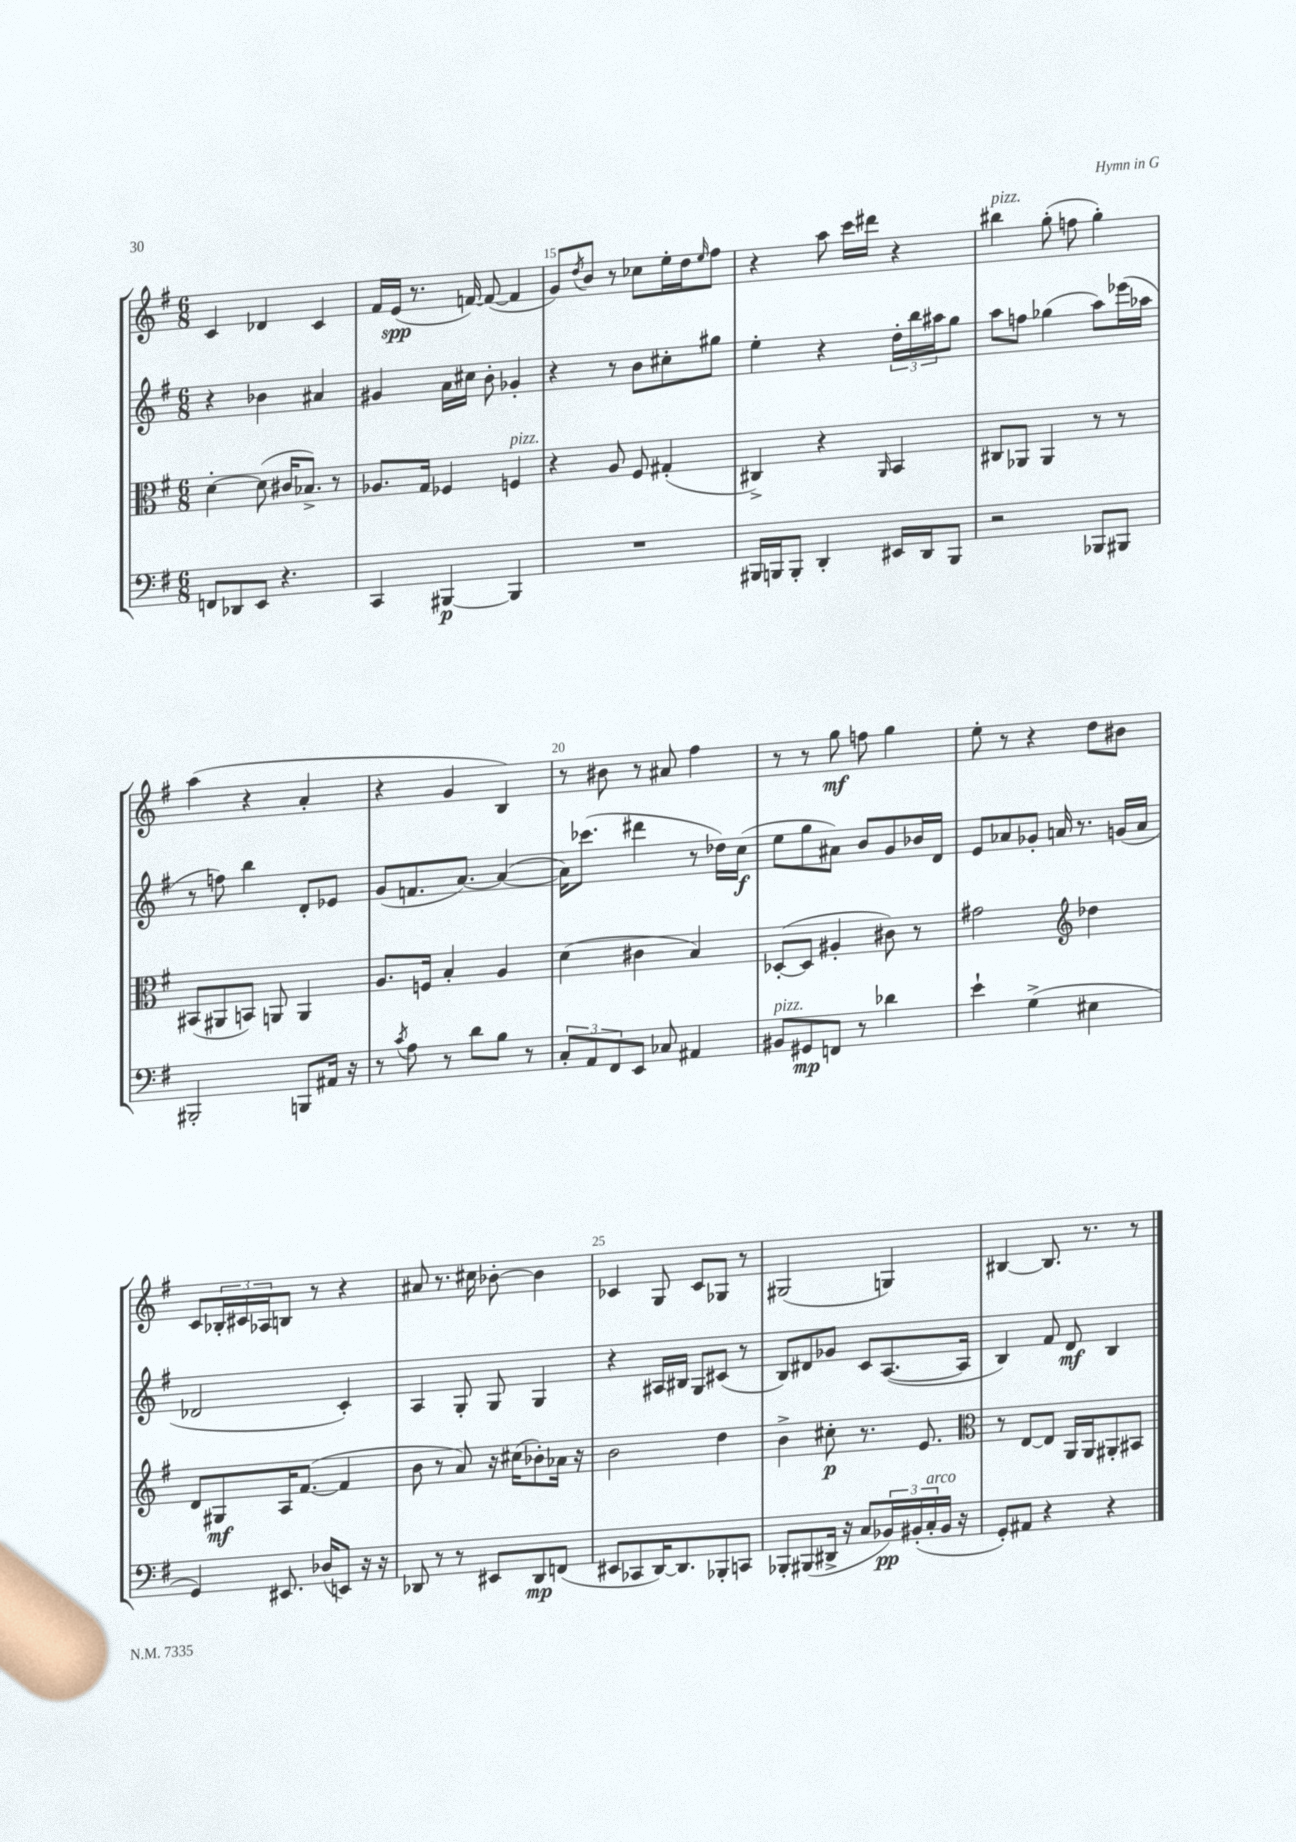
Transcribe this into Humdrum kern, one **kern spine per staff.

**kern	**kern	**kern	**kern
*staff4	*staff3	*staff2	*staff1
*clefF4	*clefC3	*clefG2	*clefG2
*k[f#]	*k[f#]	*k[f#]	*k[f#]
*M6/8	*M6/8	*M6/8	*M6/8
8FF	[4d'	4r	4c
8DD-	.	.	.
8EE	(8d]	4b-	4d-
4.r	16c#	.	.
.	8.B-^)	.	.
.	.	4a#	4c
.	8r	.	.
=	=	=	=
4CC	8.A-	4g#	16f#
.	.	.	(16e
.	.	.	8.r
.	16G	.	.
[4BBB#	4F-	16a	.
.	.	16cc#	[16f)
.	.	8b'	(8f_
4BBB#]	4F	4g-'	4f]
=	=	=	=
2.r	4r	4r	8g)
.	.	.	8qdd
.	.	.	8b
.	8A	8r	8r
.	8F#	8b	8cc-
.	(4G#'	8cc#'	16ee'
.	.	.	16dd
.	.	.	16qqee
.	.	8gg#	8ff#
=	=	=	=
16BBB#	4C#^)	4ee'	4r
16BBB	.	.	.
8BBB'	.	.	.
4DD'	4r	4r	8aa
.	.	.	16ccc
.	.	.	16ddd#
.	16qqAA	.	.
16EE#	4BB	24dd'	4r
.	.	24bb	.
16DD	.	.	.
.	.	24aa#	.
8BBB	.	8gg	.
=	=	=	=
2r	8C#	8aa	4bb#
.	8AA-	8ff	.
.	4AA-	(4gg-	(8gg'
.	.	.	8ff
8BBB-	8r	8aa)	4gg')
8BBB#	8r	(16eee-	.
.	.	16aa-	.
=	=	=	=
2BBB#'	(8BB#	8r	(4aa
.	8AA#	8ff)	.
.	8BB)	4bb	4r
.	8AA	.	.
8BBB	4AA	8d'	4a'
16AA#	.	8e-	.
16r	.	.	.
=	=	=	=
8r	8.A	(8g	4r
8qc	.	.	.
8A	.	8.f	.
.	16F	.	.
8r	4B'	.	4g
.	.	[8.a)	.
8d	.	.	.
8B	4A	(4a_	4B)
8r	.	.	.
=	=	=	=
12C'	(4d	16a])	8r
.	.	(8.ccc-	.
12AA	.	.	.
.	.	.	8b#
12FF#	.	.	.
8EE	4c#	4ddd#	8r
8C-	.	.	8a#
4AA#	4B)	8r	4ff#
.	.	16dd-)	.
.	.	(16cc	.
=	=	=	=
8BB#	([8D-'	8ee	8r
8GG#	8D-]	8gg	8r
8FF	4A#'	8a#)	8gg
8r	.	8b	8ff
4d-	8c#)	8g	4gg
.	8r	16b-	.
.	.	16d	.
=	=	=	=
4e`	2g#	8e	8ee'
.	.	8a-	8r
(4G^	.	8g-'	4r
.	.	16a	.
.	.	8.r	.
*	*clefG2	*	*
4E#	4dd-	.	8dd
.	.	(16g	8b#
.	.	16a	.
=	=	=	=
4GG)	8d	2d-	8c
.	8G#	.	24B-'
.	.	.	24c#
.	.	.	24A-
8.EE#	16A	.	8B
.	([8.f#	.	.
.	.	.	8r
(16D-	.	.	.
8EE)	4f#]	4c')	4r
16r	.	.	.
16r	.	.	.
=	=	=	=
8DD-	8b	4A	8a#
8r	8r	.	8.r
8r	8a)	8G'	.
.	.	.	16cc#
8EE#	16r	8G	[8b-'
.	(16cc#	.	.
8DD-	8b-')	4G	4b-]
(8FF	16a-	.	.
.	16r	.	.
=	=	=	=
8EE#	2b	4r	4c-
8CC-	.	.	.
[16DD)	.	16A#	8G
8.DD]	.	16B#	.
.	.	8G	8c-
8BBB-'	4dd	(8c#	8G-
8CC	.	8r	8r
=	=	=	=
8BBB-'	4b^	8B)	(2G#
(8BBB#	.	8d#	.
16DD#^	8cc#'	8g-	.
16r	.	.	.
8C	8.r	8c	.
24BB-)	.	([8.A	4G)
(24BB#'	.	.	.
.	8.e	.	.
24C'	.	.	.
16BB#	.	.	.
16r	.	16A]	.
=	=	=	=
*	*clefC3	*	*
8GG')	8r	4B)	[4B#
8AA#	[8E	.	.
4r	8E]	8f#	8.B#]
.	16AA	8d	.
.	16AA	.	8.r
4r	8AA#'	4B	.
.	8BB#	.	8r
==	==	==	==
*-	*-	*-	*-
